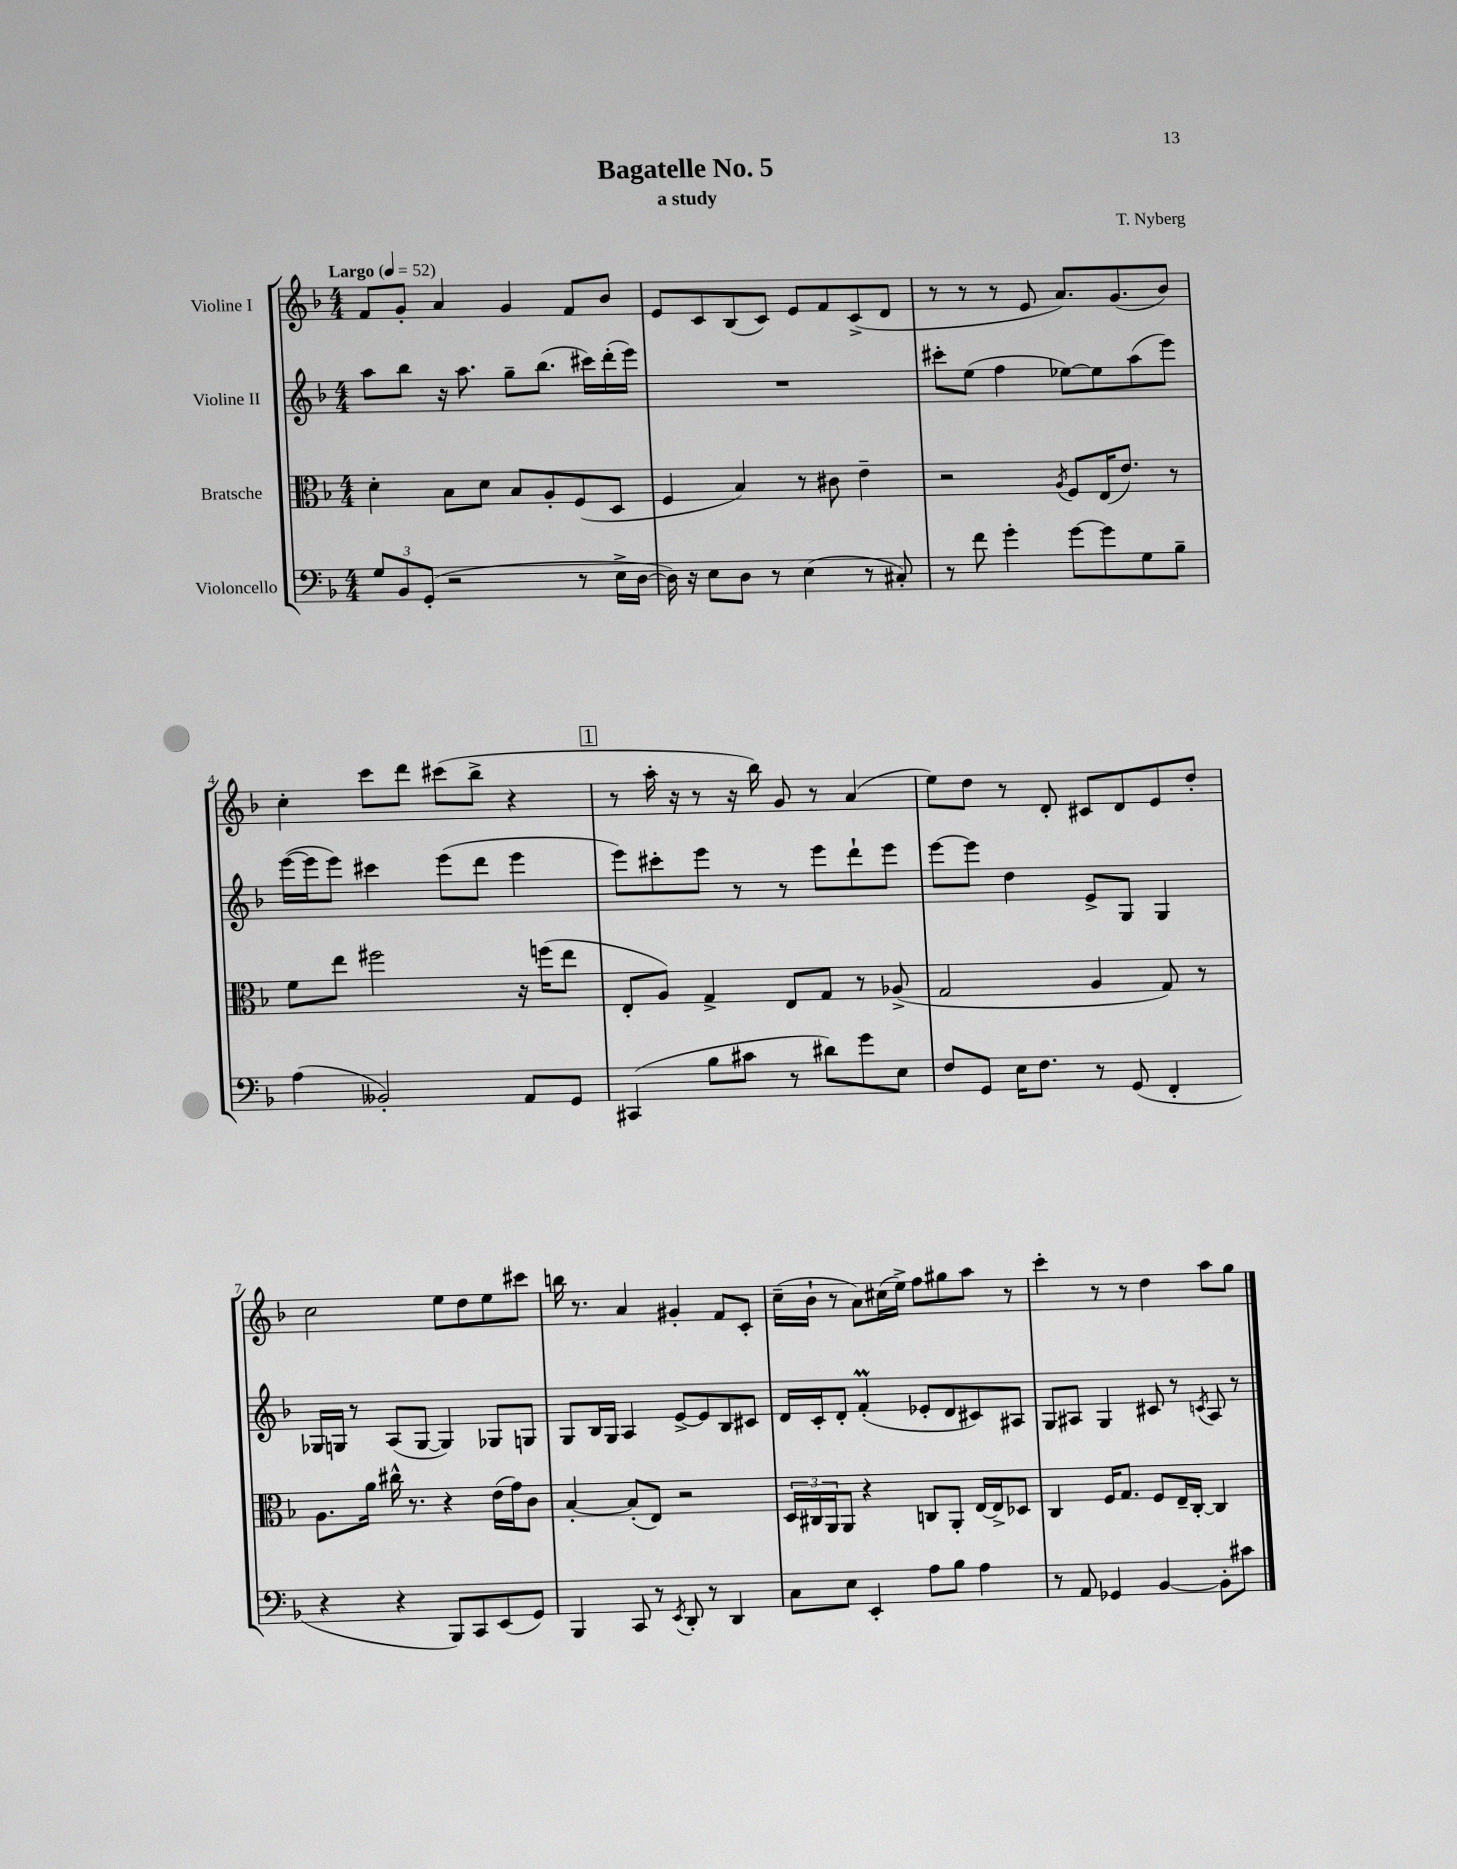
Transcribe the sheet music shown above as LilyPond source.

\header { title = "Bagatelle No. 5" composer = "T. Nyberg" subtitle = "a study" }
<<
\new StaffGroup <<
\new Staff = "s0" \with { instrumentName = "Violine I" } {
    \clef treble \key f \major \numericTimeSignature \time 4/4 \tempo "Largo" 4 = 52
    f'8 g'8-. a'4 g'4 f'8 bes'8 |
    e'8 c'8 bes8( c'8) e'8 f'8 c'8->( d'8 |
    r8 r8 r8 e'8 a'8.) g'8.( bes'8) |
    c''4-. c'''8 d'''8 cis'''8( bes''8-> r4 |
    \mark \markup { \box "1" } r8 a''16-. r16 r8 r16 bes''16) g'8 r8 a'4( |
    e''8) d''8 r8 d'8-. cis'8 d'8 e'8 d''8-. |
    c''2 e''8 d''8 e''8 cis'''8 |
    b''16 r8. a'4 gis'4-. f'8 c'8-. |
    c''16--( bes'16-! r8 a'8) cis''16( e''16->) f''8 gis''8 a''8 r8 |
    c'''4-. r8 r8 d''4 a''8 g''8 \bar "|." |
}
\new Staff = "s1" \with { instrumentName = "Violine II" } {
    \clef treble \key f \major \numericTimeSignature \time 4/4
    a''8 bes''8 r16 a''8. g''8-- bes''8.( cis'''16) d'''16-.( e'''16) |
    R1 |
    cis'''8-. e''8( f''4 ees''8~) ees''8 a''8( e'''8) |
    e'''16~( e'''16 e'''8) cis'''4 e'''8( d'''8 e'''4 |
    \mark \markup { \box "1" } e'''8) cis'''8-. e'''8 r8 r8 e'''8 d'''8-! e'''8 |
    e'''8~ e'''8 d''4 e'8-> g8 g4 |
    ges16 g16 r8 a8( g8~ g4) ges8 g8 |
    g8 bes16 g16 a4 e'8~-> e'8 bes8 cis'8 |
    d'16 c'16-. d'8-. f'4-.\prall( ees'8-. d'8 cis'8) ais8 |
    g8 ais8 g4 cis'8 r8 \acciaccatura { c'8 } ais8 r8 \bar "|." |
}
\new Staff = "s2" \with { instrumentName = "Bratsche" } {
    \clef alto \key f \major \numericTimeSignature \time 4/4
    d'4-. bes8 d'8 bes8 a8-. f8( d8 |
    f4 bes4) r8 cis'8 e'4-- |
    r2 \acciaccatura { a8 } f8 e16( e'8.) r8 |
    f'8 e''8 fis''2 r16 f''16( e''8 |
    \mark \markup { \box "1" } e8-. a8) g4-> e8 g8 r8 aes8->( |
    g2 a4 g8) r8 |
    a8. a'16 cis''16-^ r8. r4 e'16( g'16) c'8 |
    bes4~-. bes8-.( e8) r2 |
    \tuplet 3/2 { d16 cis16 a,16 } a,8 r4 c8 a,8-. e16~ e16-> des8 |
    c4 f16 g8. f8 e16-- c16~-. c4 \bar "|." |
}
\new Staff = "s3" \with { instrumentName = "Violoncello" } {
    \clef bass \key f \major \numericTimeSignature \time 4/4
    \tuplet 3/2 { g8 bes,8 g,8-.( } r2 r8 e16-> d16~ |
    d16) r16 e8 d8 r8 e4( r8 cis8-.) |
    r8 f'8 g'4-. g'8~ g'8 g8 bes8-- |
    a4( beses,2-.) a,8 g,8 |
    \mark \markup { \box "1" } cis,4( bes8 cis'8 r8 dis'8) g'8 e8 |
    f8 g,8 e16 f8. r8 g,8( f,4-. |
    r4 r4 bes,,8) c,8 e,8( g,8) |
    bes,,4 c,8 r8 \acciaccatura { e,8 } d,8-. r8 d,4 |
    c8 e8 e,4-. a8 bes8 a4 |
    r8 a,8 ges,4 bes,4~ bes,8-. cis'8 \bar "|." |
}
>>
>>
